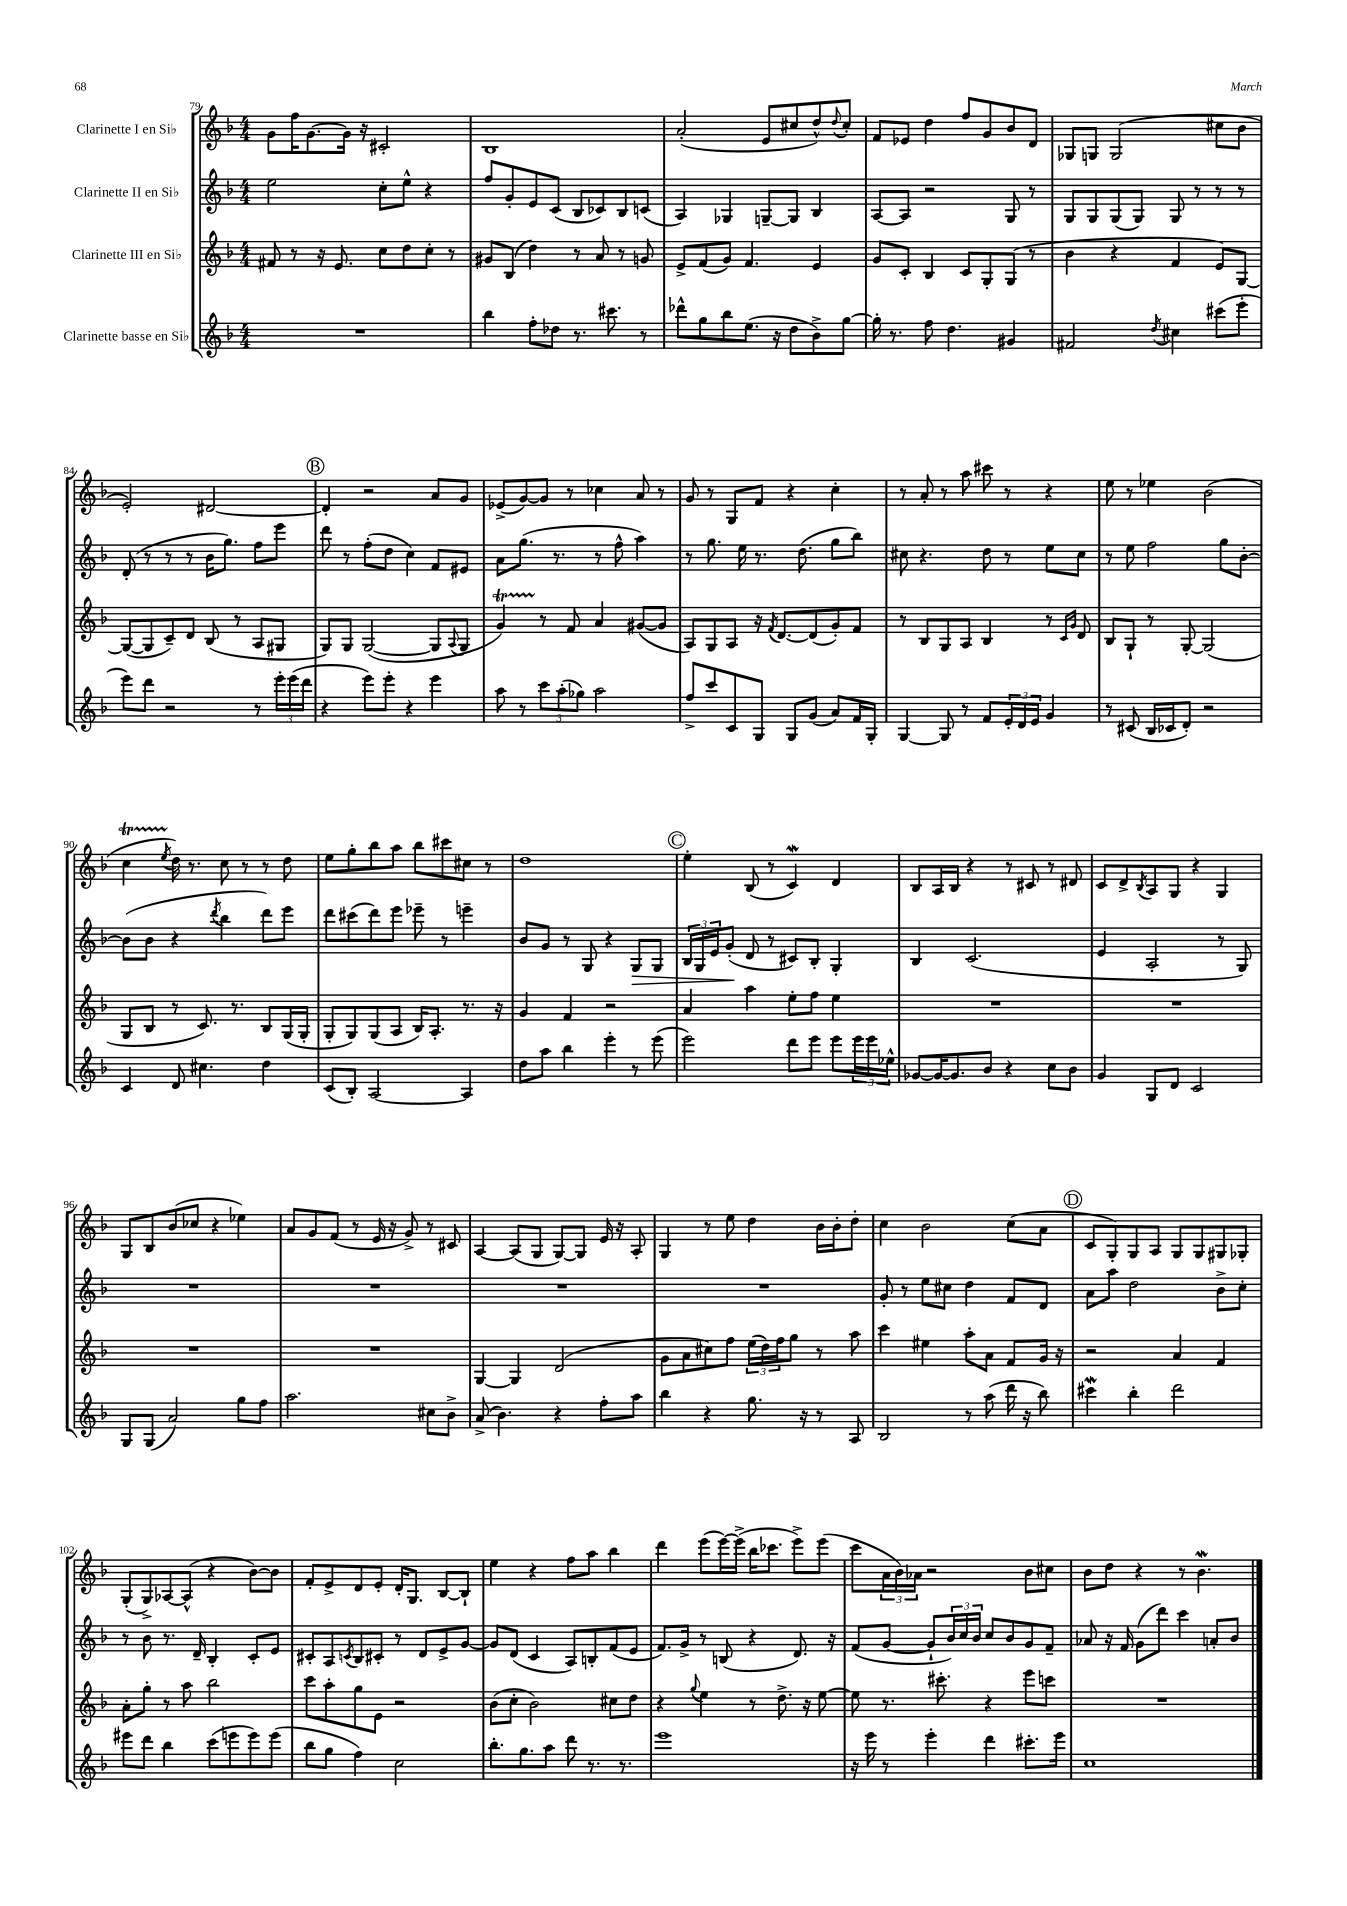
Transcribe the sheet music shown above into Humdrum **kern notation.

**kern	**kern	**kern	**dynam	**kern
*part4	*part3	*part2	*part2	*part1
*staff4	*staff3	*staff2	*staff2	*staff1
*I"Clarinette basse en Si♭	*I"Clarinette III en Si♭	*I"Clarinette II en Si♭	*	*I"Clarinette I en Si♭
*clefG2	*clefG2	*clefG2	*	*clefG2
*k[b-]	*k[b-]	*k[b-]	*	*k[b-]
*M4/4	*M4/4	*M4/4	*	*M4/4
=79	=79	=79	=79	=79
1r	8f#X/	2ee\	.	8g\L
.	8r	.	.	16ff\K
.	.	.	.	[8.g\
.	16r	.	.	.
.	8.e/	.	.	.
.	.	.	.	16g\Jk]
.	.	.	.	16r
.	8cc\L	8cc'\L	.	2c#X'/
.	8dd\	8ee^^\J	.	.
.	8cc'\J	4r	.	.
.	8r	.	.	.
=80	=80	=80	=80	=80
4bb-\	8g#X/L	8ff/L	.	1B-
.	(8B-/J	8g'/	.	.
8ff'\L	4dd\)	8e/	.	.
8dd-X\J	.	(8c/J	.	.
8.r	8r	8B-/L	.	.
.	8a/	8c-X/)	.	.
8.ccc#X\	.	.	.	.
.	8r	8B-/	.	.
8r	8gn/	(8cn/J	.	.
=81	=81	=81	=81	=81
8ddd-X^^\L	8e^/L	4A/)	.	(2a'/
8gg\	(8f/	.	.	.
8bb-\	8g/J)	4G-X/	.	.
(8.ee\J	4.f/	.	.	.
.	.	[8Gn~/L	.	8e/L
16r	.	.	.	.
8dd\L	.	8G/J]	.	8cc#X/
8b-^\)	4e/	4B-/	.	8dd^^/)
.	.	.	.	8qqdd/
[8gg\J	.	.	.	8cc#'/J
=82	=82	=82	=82	=82
16gg'\]	8g/L	[8A/L	.	8f/L
8.r	.	.	.	.
.	8c'/J	8A/J]	.	8e-X/J
8ff\	4B-/	2r	.	4dd\
4.dd\	.	.	.	.
.	8c/L	.	.	8ff/L
.	8G'/	.	.	8g/
4g#X/	(8G/J	8G/	.	8b-/
.	8r	8r	.	8d/J
=83	=83	=83	=83	=83
2f#X/	4b-\	8G/L	.	8G-X/L
.	.	8G/	.	8Gn/J
.	4r	(8G/	.	(2G/
.	.	8G/J)	.	.
8qdd/	.	.	.	.
4cc#X\	4f/	8G/	.	.
.	.	8r	.	.
(8ccc#X\L	8e/L)	8r	.	8cc#X\L
8eee'\J	[8G/J	8r	.	8b-\J
!!LO:LB:g=z
=84	=84	=84	=84	=84
8eee\L)	(8G/L_	(8d'/	.	2e'/)
8ddd\J	8G/]	8r	.	.
2r	8c~/)	8r	.	.
.	8d/J	8r	.	.
.	(8B-/	16b-\KL	.	[2d#X/
.	.	8.gg\J)	.	.
.	8r	.	.	.
8r	8A/L	8ff\L	.	.
24eee'\LL	8G#X/J	8eee\J	.	.
(24eee\	.	.	.	.
24ddd\JJ	.	.	.	.
!!LO:REH:place=s1:t=B
=85	=85	=85	=85	=85
4r	8G/L)	8ddd\	.	4d#'/]
.	8G/J	8r	.	.
8eee\L)	([2G/	(8ff'\L	.	2r
8eee'\J	.	8dd\J	.	.
4r	.	4cc\)	.	.
4eee\	8G/L]	8f/L	.	8a/L
.	8qqA/	.	.	.
.	8G/J	8e#X/J	.	8g/J
=86	=86	=86	=86	=86
8aa\	4gT/)	8a\L	.	(8e-X^/L
8r	.	(8.gg\J	.	[8g/)
12ccc\L	8r	.	.	8g/J]
.	.	8.r	.	.
(12aa'\	.	.	.	.
.	8f/	.	.	8r
12gg-X\J)	.	.	.	.
2aa\	4a/	8r	.	4cc-X\
.	.	8ff^^\	.	.
.	([8g#X/L	4aa\)	.	8a/
.	8g#/J]	.	.	8r
=87	=87	=87	=87	=87
8ff^/L	8A/L)	8r	.	8g/
8ccc/	8G/	8.gg\	.	8r
8c/	8A/J	.	.	8G/L
.	.	16ee\	.	.
8G/J	16r	8.r	.	8f/J
.	8qf/	.	.	.
.	[8.d/L	.	.	.
8G/L	.	.	.	4r
.	.	(8.dd\	.	.
(8g/J	(8d/]	.	.	.
8a/L)	8g'/)	8gg\L	.	4cc'\
16f/L	8f/J	8bb-\J)	.	.
16G'/JJ	.	.	.	.
=88	=88	=88	=88	=88
[4G/	8r	8cc#X\	.	8r
.	8B-/L	4.r	.	8a'/
8G/]	8G/	.	.	8r
8r	8A/J	.	.	8aa\
8f/L	4B-/	8dd\	.	8ccc#X\
24e'/L	.	8r	.	8r
24d/	.	.	.	.
24e/JJ	.	.	.	.
4g/	8r	8ee\L	.	4r
.	16qqc/LL	.	.	.
.	16qqg/JJ	.	.	.
.	8d/	8cc#\J	.	.
=89	=89	=89	=89	=89
8r	8B-/L	8r	.	8ee\
(8c#X/	8G`/J	8ee\	.	8r
16B-/LL	8r	2ff\	.	4ee-X\
16c-X/J	.	.	.	.
8d'/J)	[8G'/	.	.	.
2r	(2G/]	.	.	(2b-\
.	.	8gg\L	.	.
.	.	[8b-'\J	.	.
!!LO:LB:g=z
=90	=90	=90	=90	=90
4c/	8G/L	(8b-\L]	.	4ccT\
.	8B-/J	8b-\J	.	.
.	.	.	.	8qee/
8d/	8r	4r	.	16dd\)
.	.	.	.	8.r
4.cc#X\	8.c/)	.	.	.
.	.	8qddd/	.	.
.	.	4bb-\	.	8cc\
.	8.r	.	.	.
.	.	.	.	8r
4dd\	8B-/L	8ddd\L)	.	8r
.	(16G/L	8eee\J	.	8dd\
.	16G'/JJ	.	.	.
=91	=91	=91	=91	=91
(8c/L	8G'/L	8ddd\L	.	8ee\L
8B-'/J)	8G/)	(8ccc#X\	.	8gg'\
[2A/	(8G/	8ddd\)	.	8bb-\
.	8A/J	8eee\J	.	8aa\J
.	16B-/KL)	8eee-X~\	.	8bb-\L
.	8.A'/J	.	.	.
.	.	8r	.	8ccc#X\
4A/]	8.r	4eeen~\	.	8cc#X\J
.	.	.	.	8r
.	16r	.	.	.
=92	=92	=92	=92	=92
8dd\L	4g/	8b-/L	.	1dd
8aa\J	.	8g/J	.	.
4bb-\	4f/	8r	.	.
.	.	8G/	.	.
4eee'\	2r	4r	.	.
!	!	!	!LO:HP:b	!
8r	.	8G/L	>	.
(8eee\	.	8G/J	.	.
!!LO:REH:place=s1:t=C
=93	=93	=93	=93	=93
2eee\)	4a/	24B-/LL	.	4ee'\
.	.	24G/	.	.
.	.	24e/J	.	.
.	.	(8g'/J	.	.
.	4aa\	8d/	]	(8B-/
.	.	8r	.	8r
8ddd\L	8ee'\L	8c#X/L)	.	4cW/)
8eee\J	8ff\J	8B-'/J	.	.
8eee\L	4ee\	4G'/	.	4d/
24eee\L	.	.	.	.
24eee\	.	.	.	.
24ee-X^^\JJ	.	.	.	.
=94	=94	=94	=94	=94
[8g-X/L	1r	4B-/	.	8B-/L
16g-/K_	.	.	.	16A/L
8.g-/]	.	.	.	16B-/JJ
.	.	(2.c/	.	4r
8b-/J	.	.	.	.
4r	.	.	.	8r
.	.	.	.	8c#X/
8cc\L	.	.	.	8r
8b-\J	.	.	.	8d#X/
=95	=95	=95	=95	=95
4g/	1r	4e/	.	8c/L
.	.	.	.	8d^/
.	.	.	.	8qB-/
8G/L	.	2A'/	.	8A/
8d/J	.	.	.	8G/J
2c/	.	.	.	4r
.	.	8r	.	4G/
.	.	8G/)	.	.
!!LO:LB:g=z
=96	=96	=96	=96	=96
8G/L	1r	1r	.	8G/L
(8G/J	.	.	.	8B-/
2a/)	.	.	.	(8b-/
.	.	.	.	8cc-X/J
.	.	.	.	4r
8gg\L	.	.	.	4ee-X\)
8ff\J	.	.	.	.
=97	=97	=97	=97	=97
2.aa\	1r	1r	.	8a/L
.	.	.	.	8g/
.	.	.	.	(8f/J
.	.	.	.	8r
.	.	.	.	16e/
.	.	.	.	16r
.	.	.	.	8g^/)
8cc#X\L	.	.	.	8r
8b-^\J	.	.	.	8c#X/
=98	=98	=98	=98	=98
(8a^/	[4G/	1r	.	[4A/
4.b-\)	.	.	.	.
.	4G/]	.	.	(8A/L]
.	.	.	.	8G/J
4r	(2d/	.	.	[8G/L)
.	.	.	.	8G/J]
8ff'\L	.	.	.	16e/
.	.	.	.	16r
8aa\J	.	.	.	8A'/
=99	=99	=99	=99	=99
4bb-\	8g\L	1r	.	4G/
.	8a\	.	.	.
4r	8cc#X\)	.	.	8r
.	8ff\J	.	.	8ee\
8.gg\	(24ee\LL	.	.	4dd\
.	24dd\)	.	.	.
.	24ff\J	.	.	.
.	8gg\J	.	.	.
16r	.	.	.	.
8r	8r	.	.	16b-\LL
.	.	.	.	16b-'\J
8A/	8aa\	.	.	8dd'\J
=100	=100	=100	=100	=100
2B-/	4ccc\	8g'/	.	4cc\
.	.	8r	.	.
.	4ee#X\	8ee\L	.	2b-\
.	.	8cc#X\J	.	.
8r	8aa'\L	4dd\	.	.
(8aa\	8a\J	.	.	.
16ddd\	8f/L	8f/L	.	(8cc\L
16r	.	.	.	.
8bb-\)	16g/Jk	8d/J	.	8a\J
.	16r	.	.	.
!!LO:REH:place=s1:t=D
=101	=101	=101	=101	=101
4ccc#XW\	2r	8a\L	.	8c/L
.	.	8aa\J	.	8G'/)
4bb-'\	.	2dd\	.	8G/
.	.	.	.	8A/J
2ddd\	4a/	.	.	8G/L
.	.	.	.	8G/
.	4f/	8b-^\L	.	8G#X/
.	.	8cc'\J	.	8G-X'/J
!!LO:LB:g=z
=102	=102	=102	=102	=102
8eee#X\L	8a'\L	8r	.	(8G'/L
8ddd\J	8gg'\J	8b-\	.	8G^/)
4bb-\	8r	8.r	.	[8A-X/
.	8aa\	.	.	(8A-^^/J]
.	.	16d~/	.	.
(8ccc\L	2bb-\	4B-'/	.	4r
8eeen\	.	.	.	.
8eee\)	.	8c'/L	.	[8b-\L)
(8eee\J	.	8e/J	.	8b-\J]
=103	=103	=103	=103	=103
8bb-\L	8ccc\L	8c#X'/L	.	8f'/L
8gg\J	8aa'\	8A/	.	8e^/
.	.	8qcn/	.	.
4ff\)	8gg\	8B-/	.	8d/
.	8e\J	8c#X'/J	.	8e'/J
2cc\	2r	8r	.	16d'/KL
.	.	.	.	8.G/J
.	.	8d/L	.	.
.	.	8e^/	.	[8B-/L
.	.	[8g/J	.	8B-`/J]
=104	=104	=104	=104	=104
8.bb-'\L	(8b-\L	8g/L]	.	4ee\
.	8cc'\J	(8d/J	.	.
8.gg\	.	.	.	.
.	2b-\)	4c/	.	4r
8aa\J	.	.	.	.
8ddd\	.	8A/L)	.	8ff\L
8.r	.	8Bn'/	.	8aa\J
.	8cc#X\L	(8f/	.	4bb-\
8.r	.	.	.	.
.	8dd\J	8e/J	.	.
=105	=105	=105	=105	=105
1eee	4r	8.f/L)	.	4ddd\
.	.	16g^/Jk	.	.
.	8qqgg/	.	.	.
.	4ee\	8r	.	(8eee\L
.	.	(8Bn/	.	[16eee\L)
.	.	.	.	(16eee^\JJ]
.	8r	4r	.	16bb-\KL
.	.	.	.	8.ccc-X\J
.	8.dd^\	.	.	.
.	.	8.d/)	.	8eee^\L)
.	16r	.	.	.
.	[8ee\	.	.	(8eee\J
.	.	16r	.	.
=106	=106	=106	=106	=106
16r	8ee\]	(8f/L	.	8ccc\L
16eee\	.	.	.	.
8r	8.r	[8g/J	.	24a\L
.	.	.	.	24b-\)
.	.	.	.	24a-X\JJ
4eee'\	.	8g`/L]	.	2r
.	8.ccc#X'\	.	.	.
.	.	24b-/L)	.	.
.	.	24cc/	.	.
.	.	24b-/JJ	.	.
4ddd\	4r	8cc/L	.	.
.	.	8b-/	.	.
8.ccc#X'\L	8eee\L	8g/	.	8b-\L
.	8cccn\J	8f~/J	.	8cc#X\J
16eee\Jk	.	.	.	.
=107	=107	=107	=107	=107
1cc	1r	8a-X/	.	8b-\L
.	.	16r	.	8dd\J
.	.	16f/	.	.
.	.	(8g\L	.	4r
.	.	8ddd\J)	.	.
.	.	4ccc\	.	8r
.	.	.	.	4.b-w\
.	.	8an'/L	.	.
.	.	8b-/J	.	.
==	==	==	==	==
*-	*-	*-	*-	*-
